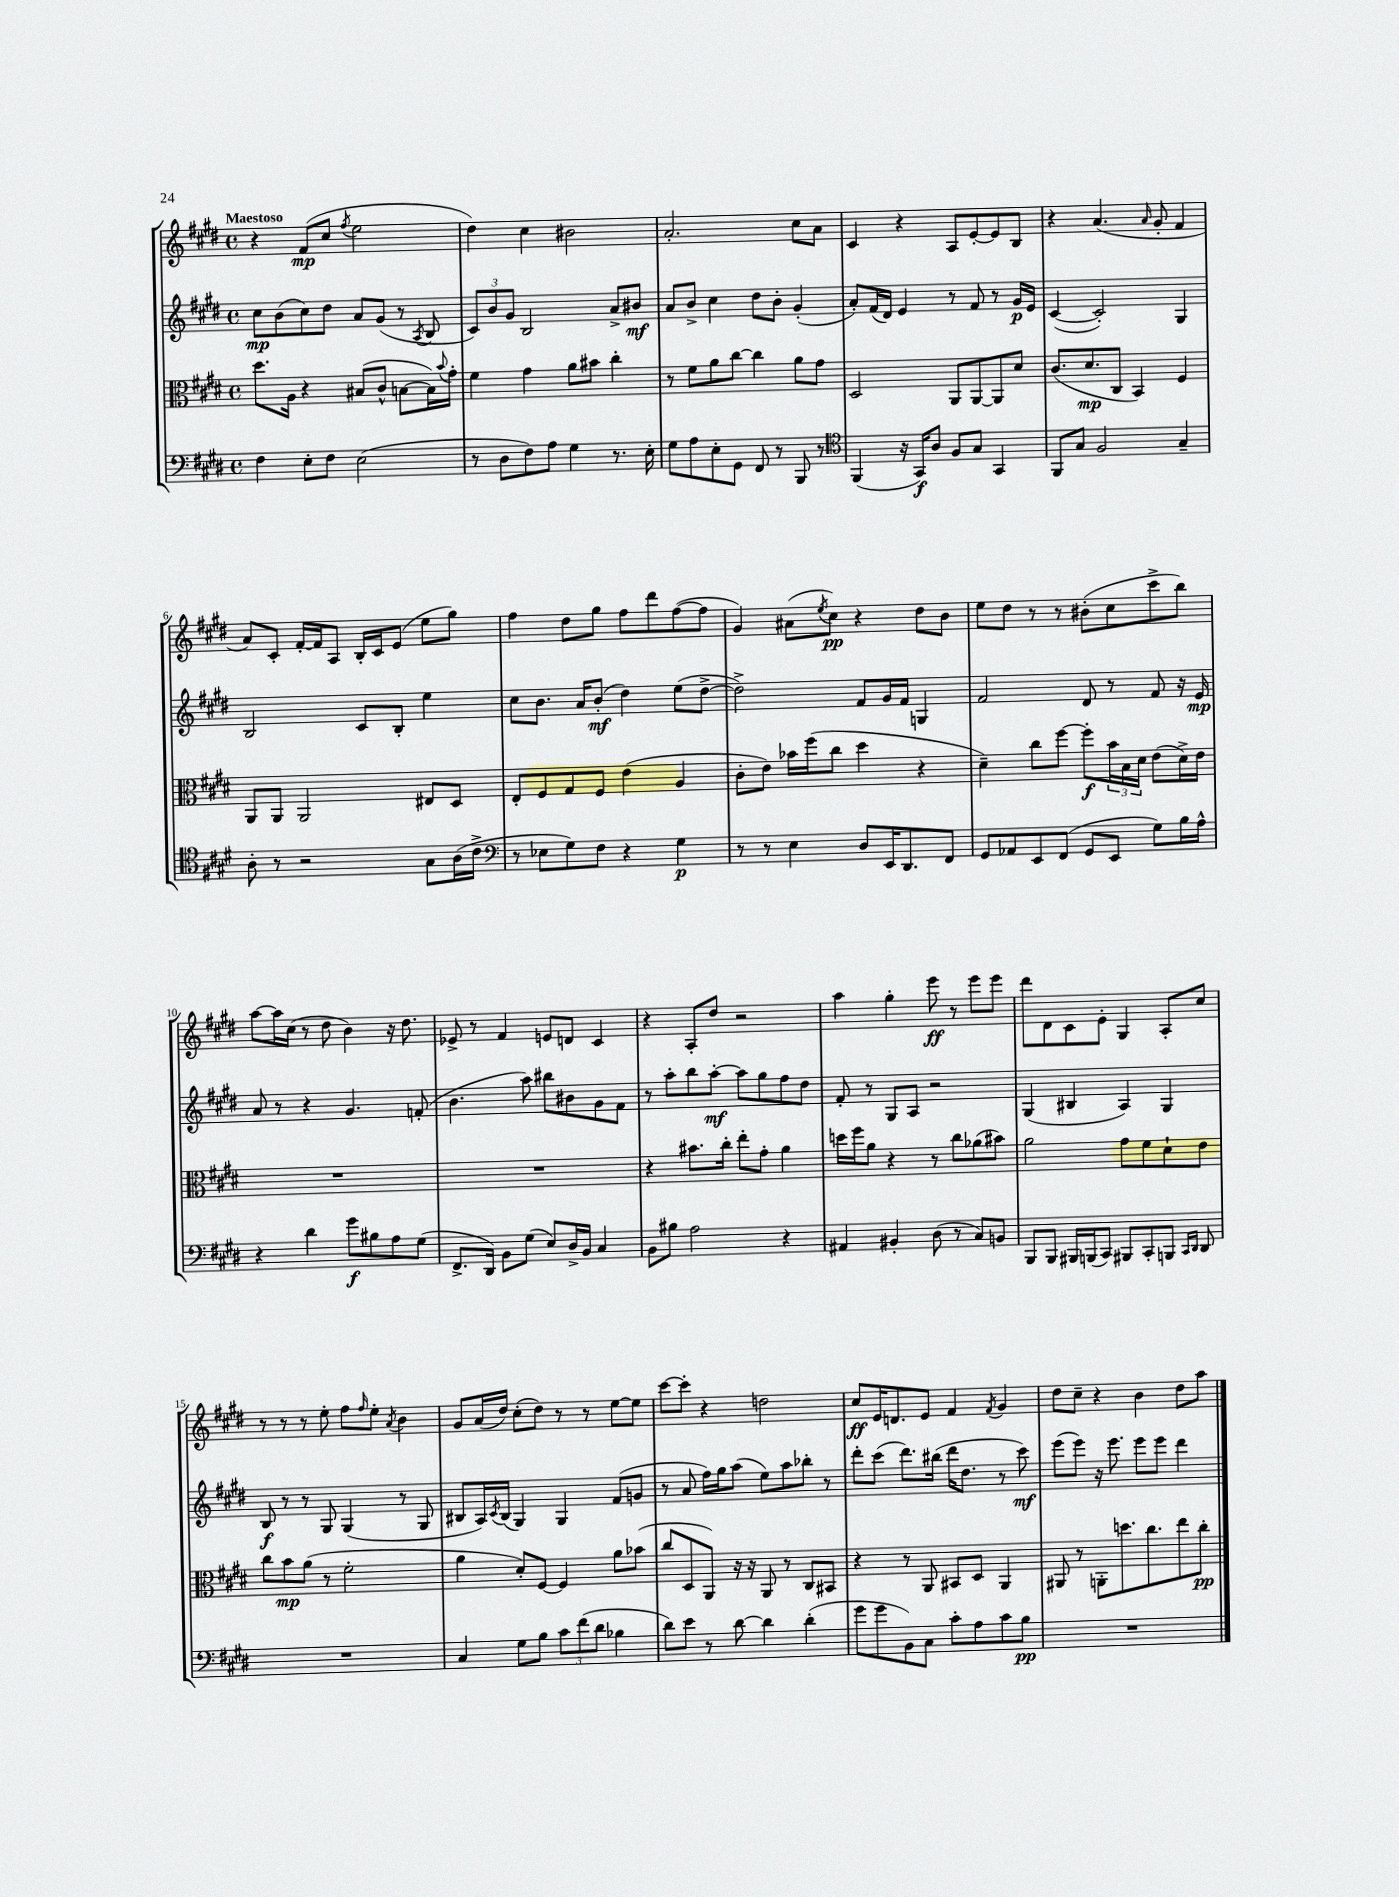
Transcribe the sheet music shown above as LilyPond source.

<<
\new StaffGroup <<
\new Staff = "s0" {
    \clef treble \key e \major \defaultTimeSignature \time 4/4 \tempo "Maestoso"
    r4 fis'8\mp( cis''8 \acciaccatura { fis''8 } e''2 |
    dis''4) cis''4 bis'2 |
    a'2.-. cis''8 a'8 |
    cis'4 r4 a8 e'8~-. e'8 b8 |
    r4 a'4.( \grace { a'16 } gis'8-. fis'4 |
    a'8) cis'8-. fis'16~-. fis'16 a8 b16-. cis'16 e'8( e''8 gis''8) |
    fis''4 dis''8 gis''8 fis''8 dis'''8 fis''8~( fis''8 |
    gis'4) ais'8( \acciaccatura { e''8 } cis''8\pp) r4 dis''8 b'8 |
    e''8 dis''8 r8 r8 bis'8-.( cis''8 cis'''8-> b''8) |
    a''8~ a''16 cis''16( r8 dis''8 b'4) r16 dis''8. |
    ees'8-> r8 fis'4 e'8 d'8 cis'4 |
    r4 a8-. dis''8 r2 |
    a''4 gis''4-. e'''8\ff r8 e'''8 e'''8 |
    dis'''8 dis'8 cis'8 e'8-. gis4 a8-. cis''8 |
    r8 r8 r8 e''8-. fis''8 \grace { fis''16 } e''8-. \acciaccatura { a'8 } b'4 |
    gis'8 a'16( dis''16) cis''8-.( dis''8) r8 r8 e''8~ e''8 |
    cis'''8~ cis'''8-. r4 d''2 |
    cis''8\ff e'16 d'8. e'8 fis'4 \acciaccatura { fis'8 } gis'4 |
    dis''8 cis''8-- r4 b'4 dis''8 a''8 \bar "|." |
}
\new Staff = "s1" {
    \clef treble \key e \major \defaultTimeSignature \time 4/4
    cis''8\mp b'8( cis''8) dis''8 a'8 gis'8( r8 \acciaccatura { a8 } b8 |
    \tuplet 3/2 { cis'8) b'8 gis'8 } b2 a'8-> bis'8\mf |
    a'8 b'8-> cis''4 dis''8 b'8-. gis'4-.( |
    a'8-.) fis'16( dis'16) e'4 r8 fis'8 r8 gis'16\p e'16 |
    cis'4~( cis'2-.) gis4 |
    b2 cis'8 b8-. e''4 |
    cis''8 b'8. a'16 b'8-.\mf( dis''4) e''8( dis''8~-> |
    dis''2->) fis'8 gis'16 fis'16 g4 |
    fis'2 dis'8 r8 fis'8 r16 e'16\mp |
    a'8 r8 r4 gis'4. f'8-.( |
    b'4. a''8) bis''8 bis'8 gis'8 fis'8 |
    r8 a''8-. b''8 a''8~-.\mf a''8 gis''8 fis''8 dis''8 |
    fis'8-. r8 gis8 a8 r2 |
    gis4( bis4 a4) gis4 |
    b8\f r8 r8 gis8 gis4( r8 gis8 |
    bis8 a16) \acciaccatura { cis'8 } bis16( gis4) gis4 fis'8( g'8 |
    r8 a'8 fis''16) gis''16 a''8( e''8) a''8 bes''8-. r8 |
    dis'''8-. cis'''8( dis'''8.) bis''16( dis'''16 dis''8. r8 cis'''8\mf) |
    e'''8( e'''8) r16 e'''8. e'''8 e'''8 dis'''4 \bar "|." |
}
\new Staff = "s2" {
    \clef alto \key e \major \defaultTimeSignature \time 4/4
    dis''8. a16 r4 bis8( cis'8-^ b8~ b16) \appoggiatura { b'8 } gis'16-. |
    fis'4 gis'4 a'8 bis'8 cis''4-. |
    r8 fis'8 a'8 cis''8~ cis''4 a'8 gis'8 |
    dis2 a,8 a,8~ a,8 dis'8 |
    cis'8.( dis'8.\mp cis8 b,4) fis4 |
    a,8 a,8 a,2 eis8 dis8 |
    e8-. fis8 gis8 fis8 e'4( a4 |
    cis'8-. e'8) bes'16 fis''16( cis''8 dis''4 r4 |
    dis'4--) cis''8 fis''8~ fis''8-.\f \tuplet 3/2 { b'16 b16 dis'16 } e'8( dis'16->) e'16 |
    R1 |
    R1 |
    r4 bis'8. cis''16-. e''8-. gis'8-. a'4 |
    d''16 fis''16 a'8 r4 r8 cis''8 aes'8( bis'8) |
    a'2 gis'8 fis'8 dis'8-! e'8 |
    cis''8 b'8\mp a'8( r8 fis'2-. |
    a'4 dis'8-.) fis8~ fis4 a'8 bes'8( |
    cis''8 dis8 a,8) r16 r16 a,8 r8 cis8 bis,8 |
    r4 r8 a,8 bis,8 dis8 a,4 |
    ais,8 r8 a,8-. d''8. cis''8. e''8 cis''8-.\pp \bar "|." |
}
\new Staff = "s3" {
    \clef bass \key e \major \defaultTimeSignature \time 4/4
    fis4 e8-. fis8 e2( |
    r8 dis8 fis8) a8 gis4 r8. e16-. |
    gis8 a8 e8-. gis,8 fis,8 r8 b,,8 r8 |
    \clef tenor fis,4( r16 gis,16\f) a8 fis8 gis8 gis,4 |
    fis,8 gis8 fis2 gis4-- |
    a8-. r8 r2 gis8 a16( cis'16-> |
    \clef bass r8 ees8 gis8) fis8 r4 gis4\p |
    r8 r8 e4 dis8 e,16 dis,8. fis,8 |
    gis,8 aes,8 e,8 fis,8( gis,8 e,8 gis8) b16 a16-^ |
    r4 dis'4 gis'8\f bis8 a8 gis8( |
    fis,8.-> dis,16) b,8 gis8( e8) dis16-> b,16 cis4 |
    b,8 bis8 a2 r4 |
    ais,4 bis,4-. dis8( r8 cis8) b,8 |
    b,,8 b,,8 bis,,16 b,,16( cis,8) bis,,8 cis,8-. b,,8 \grace { cis,16 dis,16 } dis,8 |
    R1 |
    cis4 gis8 b8 \tuplet 3/2 { cis'8 fis'8( dis'8 } bes4 |
    dis'8) e'8 r8 dis'8~ dis'4 dis'4-.( |
    gis'8 gis'8 b,8) cis8 cis'8-. a8 cis'8 b8\pp |
    R1 \bar "|." |
}
>>
>>
